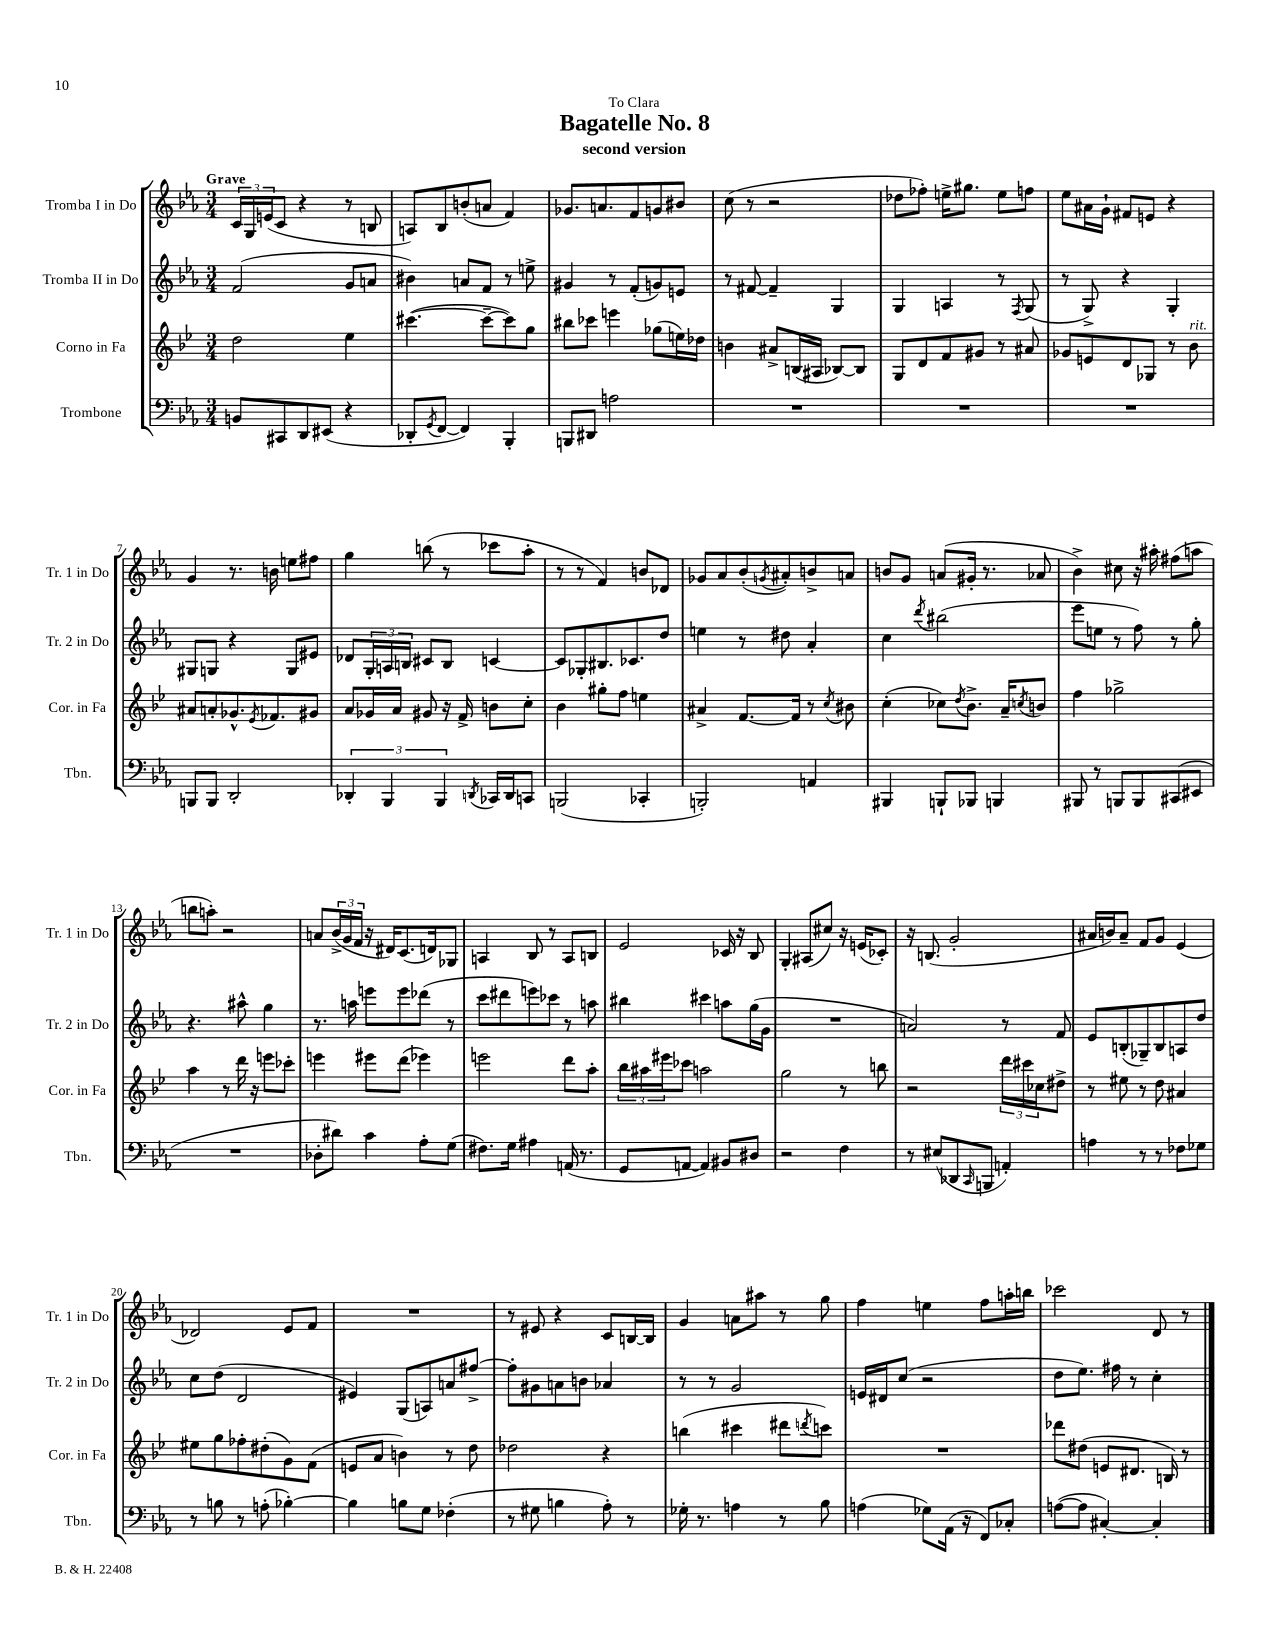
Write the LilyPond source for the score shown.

\header { title = "Bagatelle No. 8" subtitle = "second version" dedication = "To Clara" }
<<
\new StaffGroup <<
\new Staff = "s0" \with { instrumentName = "Tromba I in Do" shortInstrumentName = "Tr. 1 in Do" } {
    \clef treble \key ees \major \numericTimeSignature \time 3/4 \tempo "Grave"
    \tuplet 3/2 { c'16 g16 e'16( } c'8 r4 r8 b8 |
    a8) bes8 b'8-.( a'8 f'4) |
    ges'8. a'8. f'8 g'8 bis'8 |
    c''8( r8 r2 |
    des''8 fes''8-.) e''16-> gis''8. e''8 f''8 |
    ees''8 ais'16 g'16-! fis'8 e'8 r4 |
    g'4 r8. b'16 e''8 fis''8 |
    g''4 b''8( r8 ces'''8 aes''8-. |
    r8 r8 f'4) b'8 des'8 |
    ges'8 aes'8 bes'8-.( \acciaccatura { g'8 } ais'8-.) b'8-> a'8 |
    b'8 g'8 a'8( gis'16-. r8. aes'8 |
    bes'4->) cis''8 r16 ais''16-. fis''8( a''8 |
    b''8 a''8-.) r2 |
    a'8 \tuplet 3/2 { bes'16->( g'16 f'16 } r16 dis'16) c'8.( d'16) ges8 |
    a4 bes8 r8 a8 b8 |
    ees'2 ces'16 r16 bes8 |
    g4-. ais8( cis''8) r16 e'16( ces'8-.) |
    r16 b8.( g'2-. |
    ais'16 b'16) ais'8-- f'8 g'8 ees'4( |
    des'2) ees'8 f'8 |
    R2. |
    r8 eis'8 r4 c'8 b16~ b16 |
    g'4 a'8 ais''8 r8 g''8 |
    f''4 e''4 f''8 a''16-. b''16 |
    ces'''2 d'8 r8 \bar "|." |
}
\new Staff = "s1" \with { instrumentName = "Tromba II in Do" shortInstrumentName = "Tr. 2 in Do" } {
    \clef treble \key ees \major \numericTimeSignature \time 3/4
    f'2( g'8 a'8 |
    bis'4) a'8 f'8 r8 e''8-> |
    gis'4 r8 f'8-.( g'8) e'8 |
    r8 fis'8~ fis'4-- g4 |
    g4 a4 r8 \acciaccatura { f8 } g8( |
    r8 g8->) r4 g4-. |
    gis8 g8 r4 g8 eis'8 |
    des'8 \tuplet 3/2 { g16-. a16 b16 } cis'8 b8 c'4~ |
    c'8 ges8-. bis8. ces'8. d''8 |
    e''4 r8 dis''8 aes'4-. |
    c''4 \acciaccatura { d'''8 } bis''2( |
    ees'''8 e''8 r8 f''8) r8 g''8-. |
    r4. ais''8-^ g''4 |
    r8. a''16 e'''8 e'''8 des'''8( r8 |
    c'''8 dis'''8 e'''8) ces'''8 r8 a''8 |
    bis''4 cis'''4 a''8 g''16( g'16 |
    R2. |
    a'2) r8 f'8 |
    ees'8 b8-.( ges8--) b8 a8 d''8 |
    c''8 d''8( d'2 |
    eis'4) g8( a8) a'8 fis''8~-> |
    fis''8-. gis'8 a'8 b'8 aes'4 |
    r8 r8 g'2 |
    e'16 dis'16 c''8( r2 |
    d''8 ees''8.) fis''16 r8 c''4-. \bar "|." |
}
\new Staff = "s2" \with { instrumentName = "Corno in Fa" shortInstrumentName = "Cor. in Fa" } {
    \clef treble \key bes \major \numericTimeSignature \time 3/4
    d''2 ees''4 |
    cis'''4.~( cis'''8~-- cis'''8) g''8 |
    bis''8 ces'''8 e'''4 ges''8( e''16) des''16 |
    b'4 ais'8-> b16( ais16 bes8~) bes8 |
    g8 d'8 f'8 gis'8 r8 ais'8 |
    ges'8 e'8 d'8 ges8 r8 bes'8^\markup { \italic "rit." } |
    ais'8 a'8-. ges'8.-^ \acciaccatura { ees'8 } fes'8. gis'8 |
    a'8 ges'16 a'16 gis'8 r16 f'16-> b'8 c''8-. |
    bes'4 gis''8-. f''8 e''4 |
    ais'4-> f'8.~ f'16 r8 \acciaccatura { c''8 } bis'8 |
    c''4-.( ces''8) \acciaccatura { d''8 } bes'8.-> a'16-- \acciaccatura { c''8 } b'8 |
    f''4 ges''2-> |
    a''4 r8 d'''16 r16 e'''8 ces'''8-. |
    e'''4 eis'''8 d'''8( ees'''4) |
    e'''2 d'''8 a''8-. |
    \tuplet 3/2 { bes''16 ais''16 eis'''16 } ces'''8 a''2 |
    g''2 r8 b''8 |
    r2 \tuplet 3/2 { d'''16 cis'''16 ces''16 } dis''8-> |
    r8 eis''8 r8 d''8 ais'4 |
    eis''8 g''8 fes''8-. dis''8-.( g'8) f'8( |
    e'8 a'8 b'4) r8 d''8 |
    des''2 r4 |
    b''4( cis'''4 dis'''8 \acciaccatura { d'''8 } c'''8) |
    R2. |
    des'''8 dis''8( e'8 dis'8. b16) r8 \bar "|." |
}
\new Staff = "s3" \with { instrumentName = "Trombone" shortInstrumentName = "Tbn." } {
    \clef bass \key ees \major \numericTimeSignature \time 3/4
    b,8 cis,8 d,8 eis,8( r4 |
    des,8-. \acciaccatura { g,8 } f,8~ f,4) bes,,4-. |
    b,,8 dis,8 a2 |
    R2. |
    R2. |
    R2. |
    b,,8 b,,8 d,2-. |
    \tuplet 3/2 { des,4-. bes,,4 bes,,4 } \acciaccatura { d,8 } ces,16 d,16 c,8 |
    b,,2( ces,4-. |
    b,,2-.) a,4 |
    bis,,4 b,,8-! bes,,8 b,,4 |
    bis,,8 r8 b,,8 b,,8 cis,8( eis,8 |
    R2. |
    des8-. dis'8) c'4 aes8-. g8( |
    fis8.) g16 ais4 a,16( r8. |
    g,8 a,8~ a,4) bis,8 dis8 |
    r2 f4 |
    r8 eis8( des,8 \grace { c,16 } b,,8 a,4-.) |
    a4 r8 r8 fes8 ges8 |
    r8 b8 r8 a8-.( bes4~-.) |
    bes4 b8 g8 fes4-.( |
    r8 gis8 b4 aes8-.) r8 |
    ges16-. r8. a4 r8 bes8 |
    a4( ges8) aes,16( r16 f,8) ces8-. |
    a8~( a8 cis4~-.) cis4-. \bar "|." |
}
>>
>>
